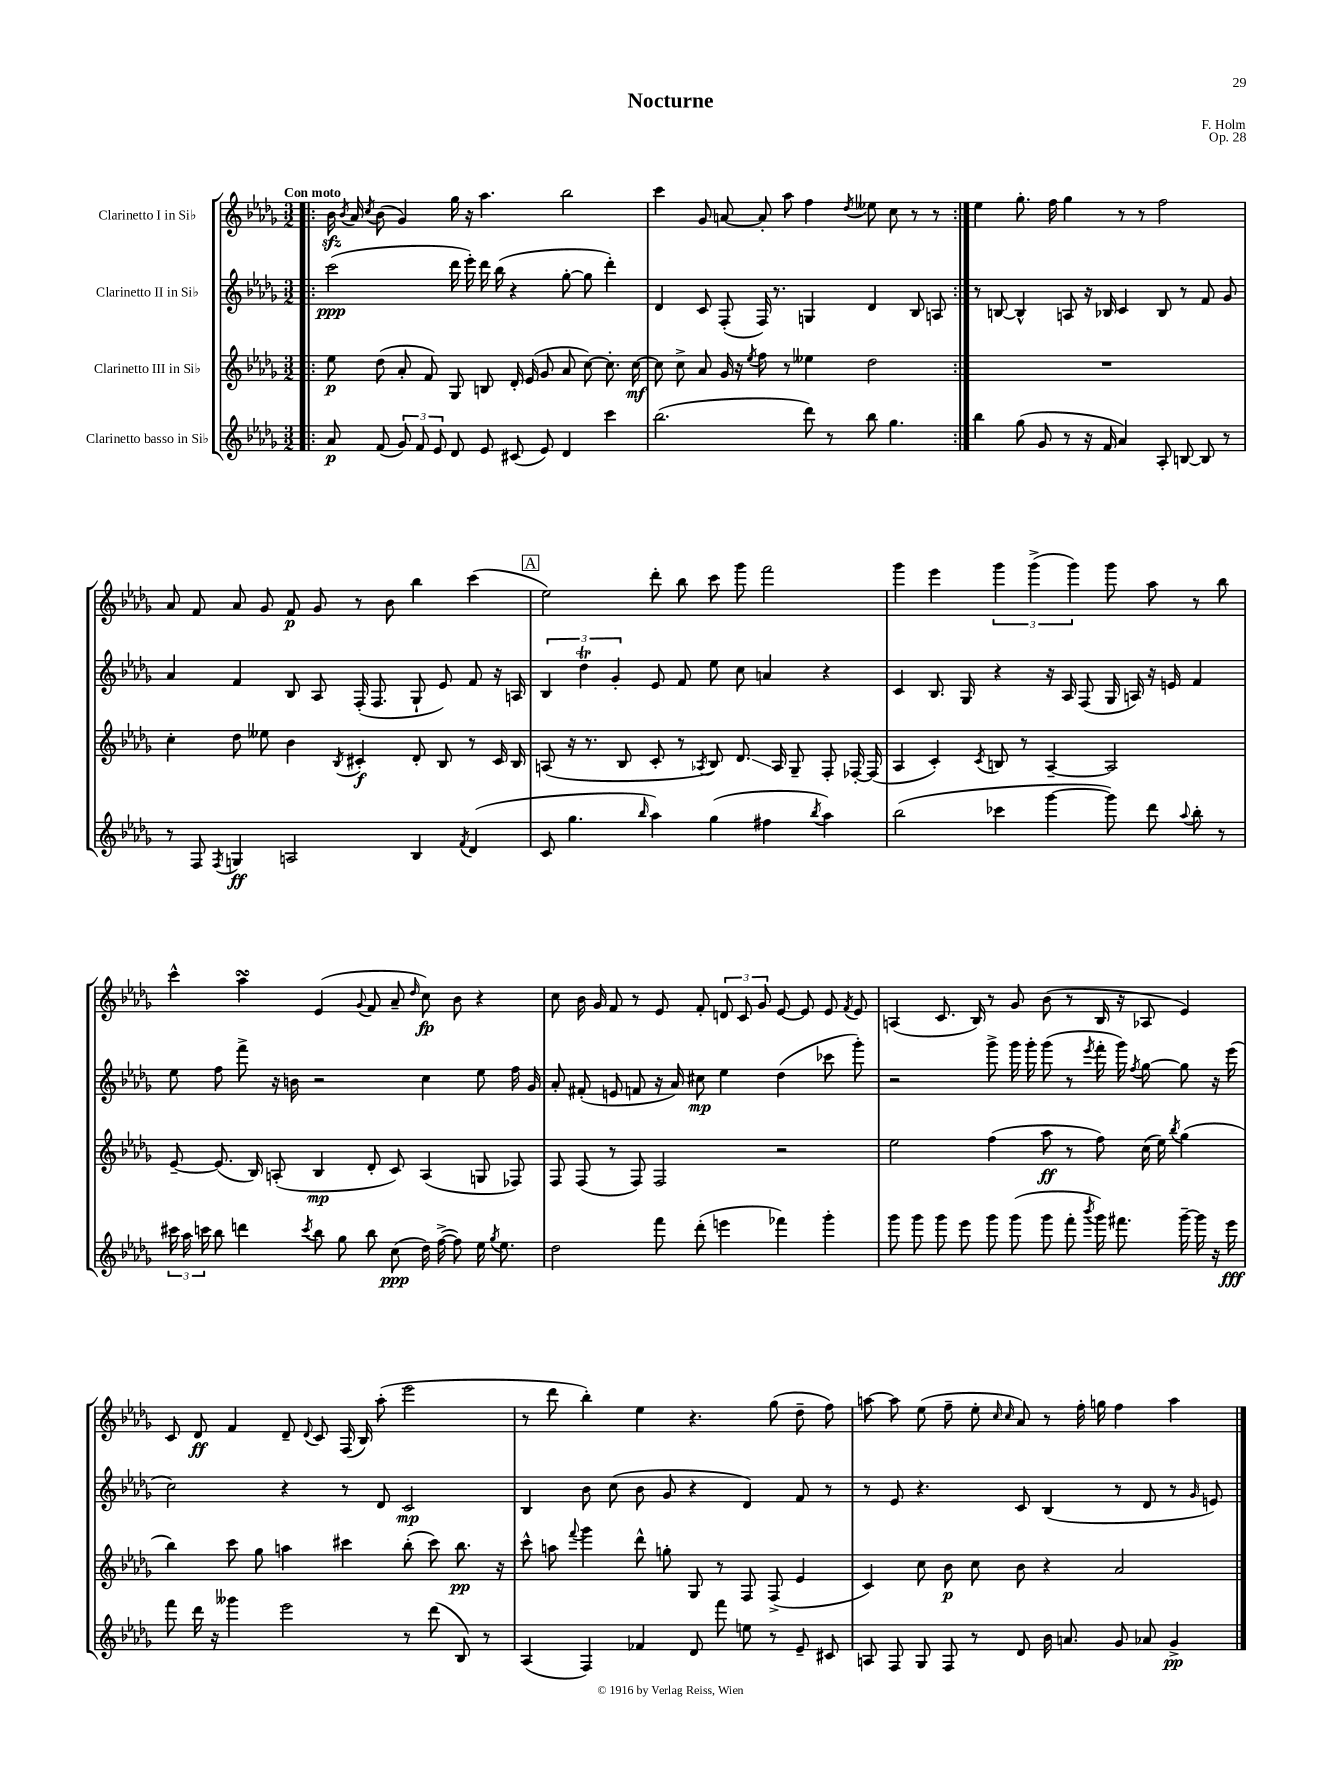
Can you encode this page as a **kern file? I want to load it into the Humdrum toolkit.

**kern	**kern	**kern	**kern
*staff4	*staff3	*staff2	*staff1
*clefG2	*clefG2	*clefG2	*clefG2
*k[b-e-a-d-g-]	*k[b-e-a-d-g-]	*k[b-e-a-d-g-]	*k[b-e-a-d-g-]
*M3/2	*M3/2	*M3/2	*M3/2
=!|:	=!|:	=!|:	=!|:
8a-	8ee-	(2ccc	16b-
.	.	.	8qb-
.	.	.	16a-
.	.	.	8qcc
(8f	(8dd-	.	(8b-
12g-)	8a-'	.	4g-)
12f	.	.	.
.	8f)	.	.
12e-	.	.	.
8d-	8G-	16ddd-	16gg-
.	.	16eee-')	16r
8e-	8B	16ddd-	4.aa-
.	.	(16bb-	.
(8c#	16d-'	4r	.
.	(16e-	.	.
8e-)	8g-	.	.
4d-	8a-	[8gg-'	2bb-
.	[8cc)	8gg-]	.
4ccc	8.cc']	4ddd-')	.
.	[16cc	.	.
=	=	=	=
(2.bb-	8cc]	4d-	4ccc
.	8cc^	.	.
.	8a-	8c	8g-
.	16g-	(8F'	[8a
.	16r	.	.
.	8qee-	.	.
.	8ff	16F)	8a']
.	.	8.r	.
.	8r	.	8aa-
8ddd-)	4ee--	4G	4ff
8r	.	.	.
.	.	.	8qdd-
8bb-	2dd-	4d-	8ee--
4.gg-	.	.	8cc
.	.	8B-	8r
.	.	8A	8r
=:|!	=:|!	=:|!	=:|!
4bb-	1.r	8r	4ee-
.	.	[8B	.
(8gg-	.	4B^^]	8.gg-'
8g-	.	.	.
.	.	.	16ff
8r	.	8A	4gg-
16r	.	16r	.
16f	.	16B-	.
4a-)	.	4c	8r
.	.	.	8r
8A-'	.	8B-	2ff
[8B	.	8r	.
8B]	.	8f	.
8r	.	8g-	.
=	=	=	=
8r	4cc'	4a-	8a-
8F	.	.	8f
8qF	.	.	.
4G	8dd-	4f	8a-
.	8ee--	.	8g-
2A	4b-	8B-	8f
.	.	8A-	8g-
.	8qB-	.	.
.	4c#'	(16F'	8r
.	.	8.F	.
.	.	.	8b-
4B-	8d-'	8G-`	4bb-
.	8B-	8e-)	.
8qf	.	.	.
(4d-	8r	8f	(4ccc
.	16c#	16r	.
.	16B-	16A	.
=	=	=	=
8c	(8A	6B-	2ee-)
4.gg-	16r	.	.
.	.	6dd-	.
.	8.r	.	.
.	.	6g-'	.
.	8B-	.	.
16qqbb-	.	.	.
4aa-)	8c'	8e-	8ddd-'
.	8r	8f	8bb-
.	8qA-	.	.
(4gg-	8B-)	8ee-	8ccc
.	8.d-	8cc	8ggg-
4ff#	.	4a	2fff
.	16A-	.	.
.	8G-~	.	.
8qbb-	.	.	.
4aa-)	8F'	4r	.
.	[16F-'	.	.
.	(16F-]	.	.
=	=	=	=
(2bb-	4A-	4c	4ggg-
.	4c')	8.B-	4eee-
.	.	16G-	.
.	8qc	.	.
4ccc-	8B	4r	6ggg-
.	8r	.	.
.	.	.	(6ggg-^
[4ggg-	[4A-~	16r	.
.	.	16A-	.
.	.	.	6ggg-)
.	.	(8F	.
8ggg-])	2A-]	16G-	8ggg-
.	.	16A)	.
8ddd-	.	16r	8aa-
.	.	16e	.
8qqaa-	.	.	.
8bb-'	.	4f	8r
8r	.	.	8bb-
=	=	=	=
24ccc#	[8e-~	8ee-	4ccc^^
24aa-	.	.	.
24ccc	.	.	.
8bb-	(8.e-]	8ff	.
4ddd	.	8fff^	4aa-
.	16B-)	.	.
.	(8A'	16r	.
.	.	16b	.
8qccc	.	.	.
8bb-	4B-	2r	(4e-
8gg-	.	.	.
.	.	.	8qqg-
8bb-	8d-'	.	8f
(8cc	8c)	.	8a-~
.	.	.	16qqdd-
16dd-)	(4A	4cc	8cc)
([16ff^	.	.	.
8ff])	.	.	8b-
16ee-	8G	8ee-	4r
8qgg-	.	.	.
8.ee-	.	.	.
.	8F-)	16ff	.
.	.	16g-	.
=	=	=	=
2dd-	8F	8a-'	8cc
.	(8F	(8f#'	16b-
.	.	.	16g-
.	8r	8e	8f
.	8F)	8f	8r
8fff	2F	16r	8e-
.	.	16a-)	.
(8ddd-'	.	8cc#	8f'
4eee	.	4ee-	12d
.	.	.	12c
.	.	.	12g-
4fff-)	2r	(4dd-	[8e-
.	.	.	8e-]
4ggg-'	.	8ccc-	8e-
.	.	.	8qf
.	.	8ggg-')	8e-
=	=	=	=
8ggg-	2ee-	2r	(4A
8ggg-	.	.	.
8ggg-	.	.	8.c
8eee-	.	.	.
.	.	.	16B-)
8ggg-	(4ff	8ggg-^	8r
(8ggg-	.	16ggg-	8g-
.	.	16ggg-'	.
8ggg-	8aa-	(8ggg-	(8b-
8fff'	8r	8r	8r
8qbbb-	.	8qeee-	.
16ggg-)	8ff)	16fff'	16B-
8.fff#	.	16ggg-)	16r
.	.	8qff	.
.	(16cc	[8gg-	8A-
.	16ee-)	.	.
.	8qbb-	.	.
[16ggg-~	(4gg-	8gg-]	4e-)
16ggg-]	.	.	.
16r	.	16r	.
16eee-	.	(16eee-	.
=	=	=	=
8fff	4bb-)	2cc)	8c
16ddd-	.	.	8d-
16r	.	.	.
4ggg--	8ccc	.	4f
.	8gg-	.	.
2eee-	4aa	4r	8d-~
.	.	.	8qqd-
.	.	.	8c
.	4ccc#	8r	(16F
.	.	.	16B-)
.	.	8d-	(8aa-'
8r	(8bb-'	2c	2eee-
(8ddd-	8ccc#)	.	.
8B-)	8.bb-	.	.
8r	.	.	.
.	16r	.	.
=	=	=	=
(4A-	8ccc^^	4B-	8r
.	8aa	.	8ddd-
.	8qqfff	.	.
4F)	4ggg-	8b-	4bb-')
.	.	(8cc	.
4f-	8ddd-^^	8b-	4ee-
.	8gg'	8g-	.
8d-	8G-	4r	4.r
8fff	8r	.	.
8ee	8F	4d-)	.
8r	(8F^	.	(8gg-
8e-~	4e-	8f	8dd-~
8c#	.	8r	8ff)
=	=	=	=
8A	4c)	8r	[8aa
8F	.	8e-	8aa]
8G-	8cc	4.r	(8ee-
8F	8b-	.	8ff~
8r	8cc	.	8ee-'
.	.	.	16qqcc
.	.	.	16qqcc
8d-	8b-	8c	8a-)
16b-	4r	(4B-	8r
8.a	.	.	.
.	.	.	16ff'
.	.	.	16gg
8g-	2a-	8r	4ff
8a-	.	8d-	.
4g-^	.	8r	4aa
.	.	16qqg-	.
.	.	8e)	.
==	==	==	==
*-	*-	*-	*-
